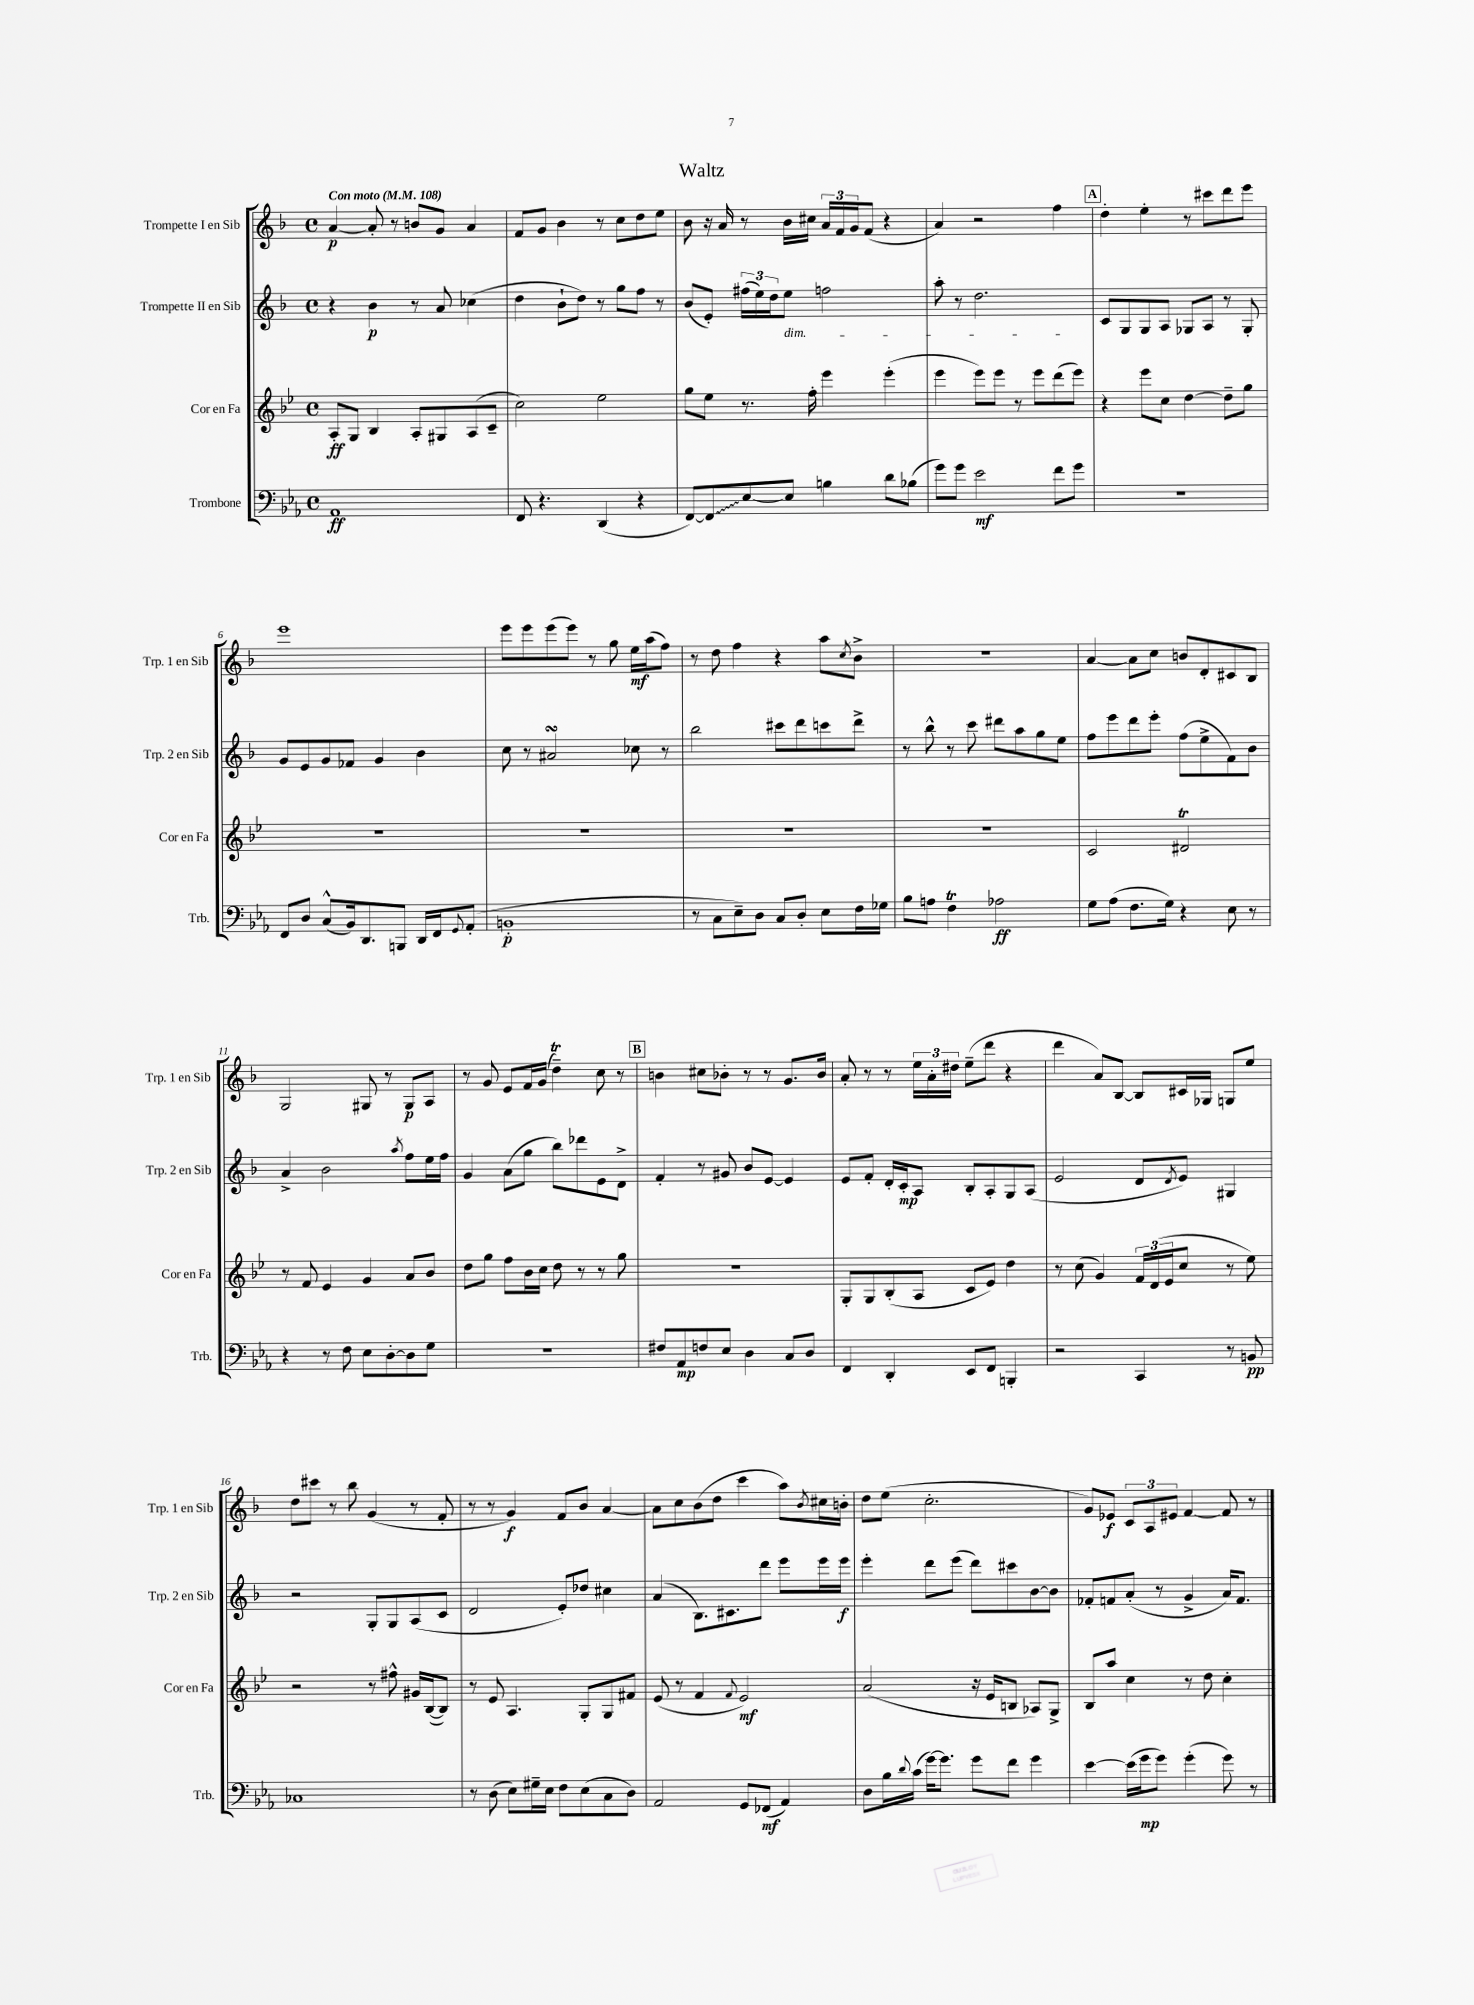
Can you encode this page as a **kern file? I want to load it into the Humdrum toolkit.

**kern	**kern	**kern	**kern
*staff4	*staff3	*staff2	*staff1
*clefF4	*clefG2	*clefG2	*clefG2
*k[b-e-a-]	*k[b-e-]	*k[b-]	*k[b-]
*M4/4	*M4/4	*M4/4	*M4/4
*met(c)	*met(c)	*met(c)	*met(c)
*MM108	*MM108	*MM108	*MM108
1AA-	8A'	4r	[4a
.	8G	.	.
.	4B-	4b-	8a']
.	.	.	8r
.	8A'	8r	8b
.	8G#	8a	8g
.	(8A	(4cc-	4a
.	8c~	.	.
=	=	=	=
8FF	2cc)	4dd	8f
4.r	.	.	8g
.	.	8b-`	4b-
.	.	8dd)	.
(4DD	2ee-	8r	8r
.	.	8gg	8cc
4r	.	8ff	8dd
.	.	8r	8ee
=	=	=	=
[8FF)	8gg	(8b-	8b-
8FF]	8ee-	8e')	16r
.	.	.	16a
[8E-	8.r	(24ff#	8r
.	.	24ee)	.
.	.	24dd	.
8E-]	.	8ee	16b-
.	16ff'	.	16cc#
4B	4eee-	2ff	24a
.	.	.	24f
.	.	.	24g
.	.	.	(8f
8d	(4eee-'	.	4r
(8B-	.	.	.
=	=	=	=
8g)	4eee-	8aa'	4a)
8g	.	8r	.
2e-	8eee-)	2.dd	2r
.	8eee-	.	.
.	8r	.	.
.	8eee-	.	.
8f	(8ddd	.	4ff
8g	8eee-)	.	.
=	=	=	=
1r	4r	8c	4dd'
.	.	8G	.
.	8eee-	8G	4ee'
.	8cc	8A	.
.	[4dd	8G-	8r
.	.	8A	8ccc#
.	8dd~]	8r	8ddd
.	8gg	8G-'	8eee
=	=	=	=
8FF	1r	8g	1eee
8D	.	8e	.
(8C^^	.	8g	.
16BB-)	.	8f-	.
8.DD	.	.	.
.	.	4g	.
8BBB	.	.	.
16DD	.	4b-	.
16FF	.	.	.
8qqGG	.	.	.
(8AA-'	.	.	.
=	=	=	=
1BB'	1r	8cc	8eee
.	.	8r	8eee
.	.	2a#	(8eee
.	.	.	8eee)
.	.	.	8r
.	.	.	8gg
.	.	8cc-	16ee
.	.	.	(16aa
.	.	8r	8ff)
=	=	=	=
8r	1r	2bb-	8r
8C	.	.	8dd
8E-~)	.	.	4ff
8D	.	.	.
8C	.	8ccc#	4r
8D'	.	8ddd	.
8E-	.	8ccc	8aa
.	.	.	8qcc
16F	.	8ddd^	8b-^
16G-	.	.	.
=	=	=	=
8B-	1r	8r	1r
8A	.	8bb-^^	.
4F	.	8r	.
.	.	8ccc	.
2A-	.	8ddd#	.
.	.	8aa	.
.	.	8gg	.
.	.	8ee	.
=	=	=	=
8G	2c	8ff	[4a
(8A-	.	8eee	.
8.F	.	8ddd	8a]
.	.	8eee'	8cc
16G)	.	.	.
4r	2d#	(8ff	8b
.	.	8ee^	8d'
8E-	.	8f)	8c#
8r	.	8b-	8B-
=	=	=	=
4r	8r	4a^	2G
.	8f	.	.
8r	4e-	2b-	.
8F	.	.	.
8E-	4g	.	8G#
[8D'	.	.	8r
.	.	8qaa	.
8D]	8a	8ff	8G#
8G	8b-	16ee	8A
.	.	16ff	.
=	=	=	=
1r	8dd	4g	8r
.	8gg	.	8g
.	8ff	(8a	8e
.	16b-	8gg	16f
.	16cc	.	(16g
.	8dd	8bb-)	4dd~)
.	8r	8ddd-	.
.	8r	8e	8cc
.	8gg	8d^	8r
=	=	=	=
8F#	1r	4f'	4b
8AA-	.	.	.
8F	.	8r	8cc#
8E-	.	8g#	8b-'
4D	.	8b-	8r
.	.	[8e	8r
8C	.	4e]	8.g
8D	.	.	.
.	.	.	16b-
=	=	=	=
4FF	8G'	8e	8a'
.	8G	8f'	8r
4DD'	(8B-'	16d'	8r
.	.	16c'	.
.	8A	8A	24ee
.	.	.	24a'
.	.	.	24dd#
8EE-	8c	8B-'	(8ee~
8FF	8e-)	8A'	8ddd
4BBB'	4dd	8G	4r
.	.	(8A	.
=	=	=	=
2r	8r	2e	4ddd
.	(8cc	.	.
.	4g)	.	8a)
.	.	.	[8B-
4CC	24f	8d	8B-]
.	(24d	.	.
.	24e-	.	.
.	.	8qd	.
.	8cc	8e)	16c#
.	.	.	16G-
8r	8r	4G#	8G
8BB	8ee-)	.	8ee
=	=	=	=
1C-	2r	2r	8dd
.	.	.	8ccc#
.	.	.	8r
.	.	.	8bb-
.	8r	8G'	(4g
.	8ff#^^	8G	.
.	16g#	(8A	8r
.	([16B-	.	.
.	8B-])	8c	8f'
=	=	=	=
8r	8r	2d	8r
(8D	8e-	.	8r
8E-)	4.A	.	4g)
16G#~	.	.	.
16E-	.	.	.
8F	.	8e')	8f
(8E-	8G'	8dd-	8b-
8C	8G	4cc#	[4a
8D)	8f#	.	.
=	=	=	=
2AA-	(8e-	(4a	8a]
.	8r	.	8cc
.	4f	8.B-)	(8b-
.	.	.	8dd
.	.	8.c#	.
.	8qqf	.	.
8GG	2e-)	.	4ccc
(8FF-	.	8ddd	.
4AA-)	.	8eee	8aa)
.	.	.	8qb-
.	.	16eee	16cc#
.	.	16eee	16b'
=	=	=	=
8D	(2a	4eee'	8dd
16B-	.	.	(8ee
8qqd	.	.	.
(16c	.	.	.
[16g)	.	8ddd	2.cc'
8.g]	.	.	.
.	.	(8eee	.
8g	16r	8ddd)	.
.	16e-	.	.
8f	8B	8ccc#	.
4g	8A-)	[8b-	.
.	8G^	8b-]	.
=	=	=	=
[4e-	8B-	8f-'	8g)
.	8aa	8f	8e-
(16e-]	4cc	(8a'	12c
16g	.	.	.
.	.	.	12A
8g)	.	8r	.
.	.	.	12e#
(4g'	8r	4g^	[4f
.	8dd	.	.
8g)	4cc'	16a)	8f]
.	.	8.f	.
8r	.	.	8r
==	==	==	==
*-	*-	*-	*-
